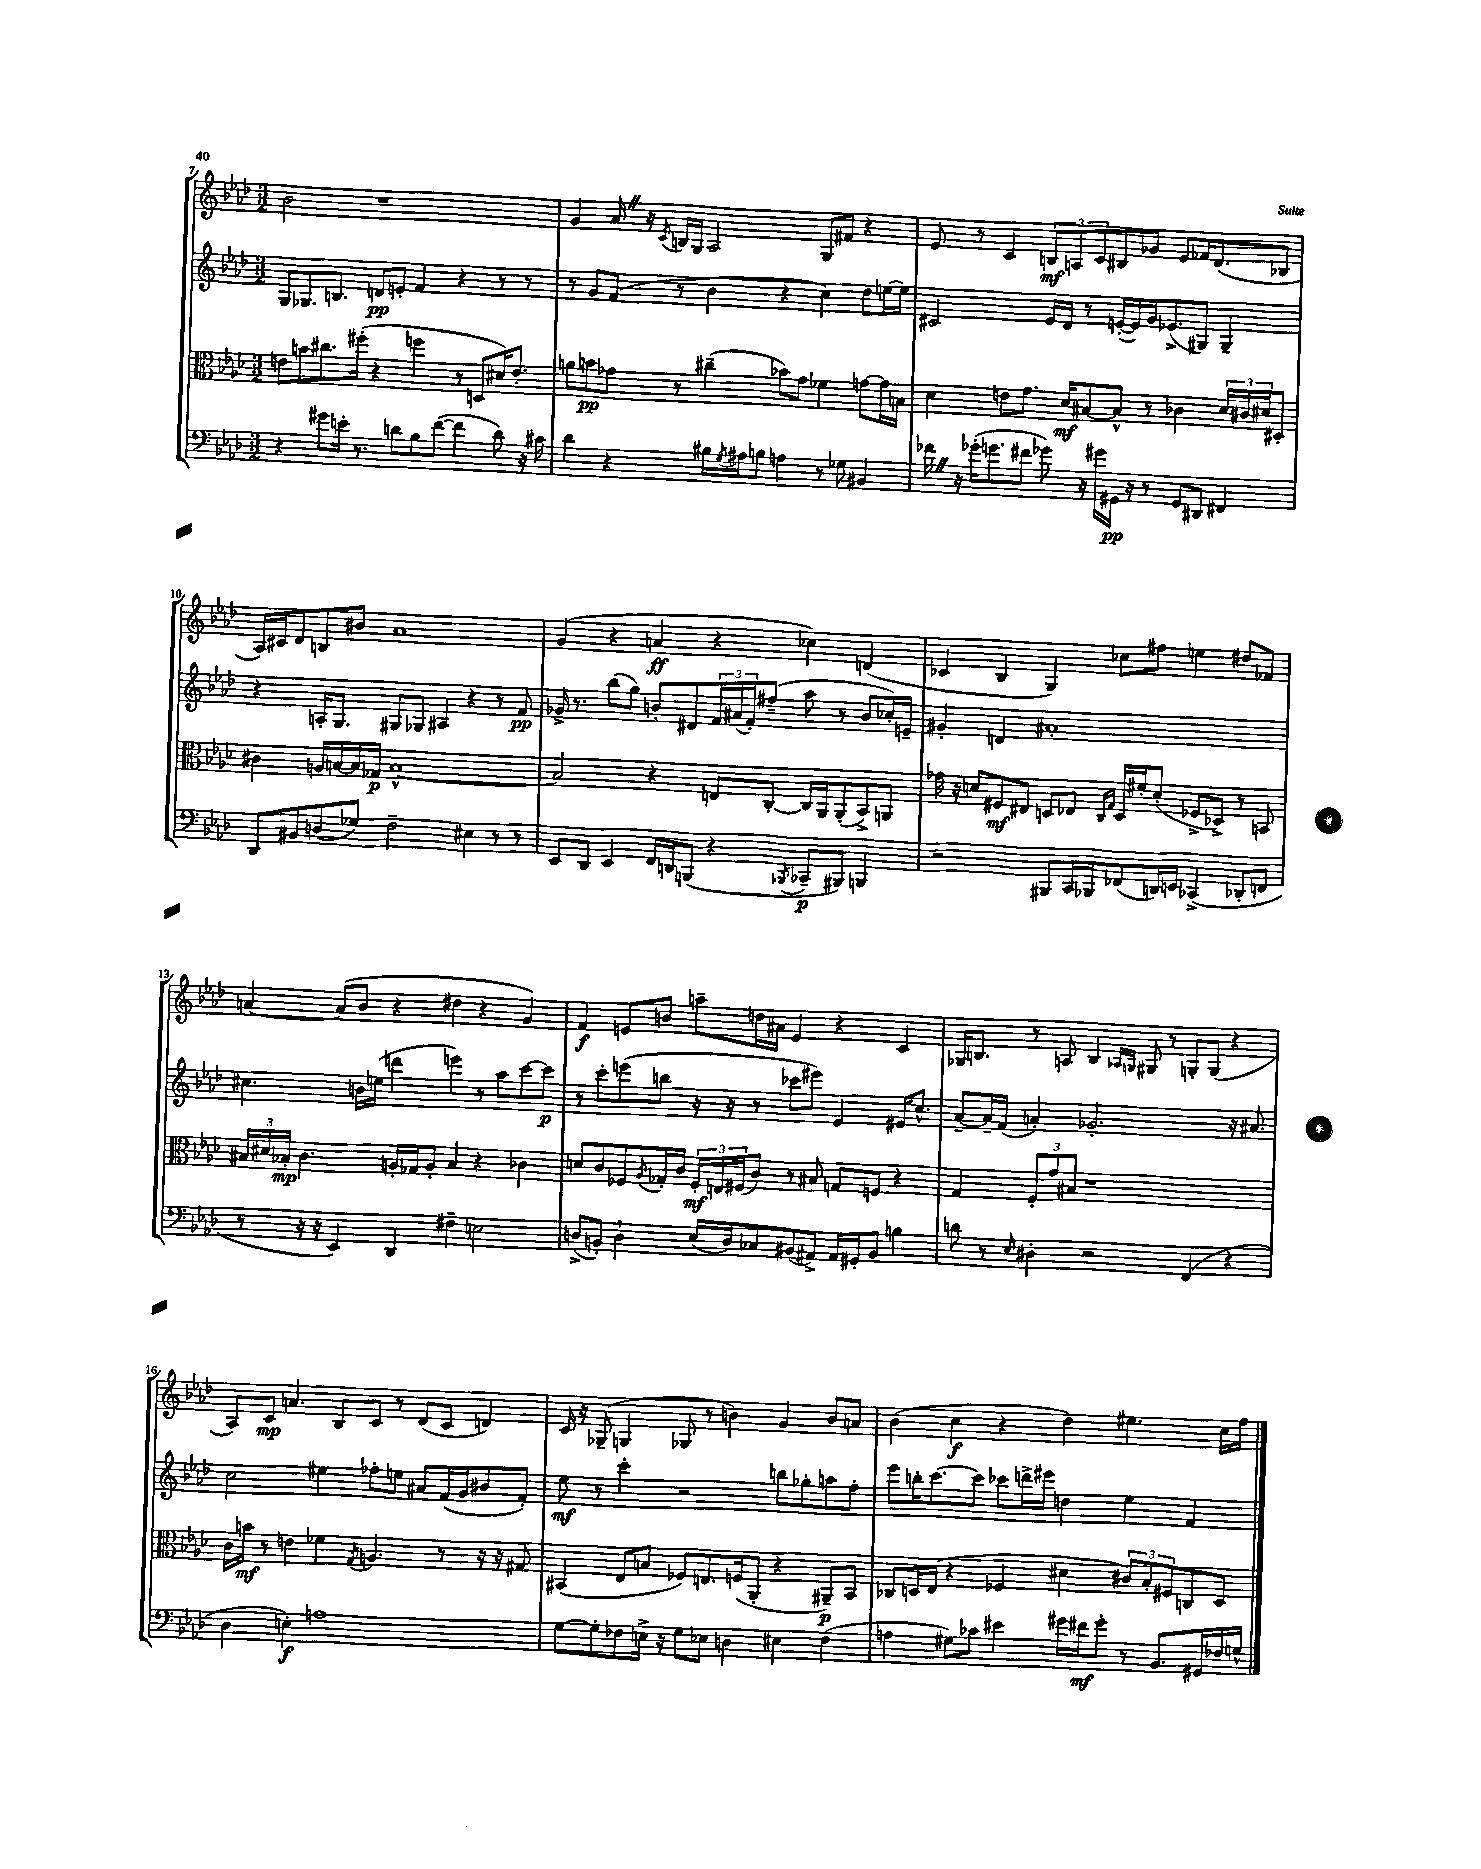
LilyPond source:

<<
\new StaffGroup <<
\new Staff = "s0" {
    \clef treble \key aes \major \numericTimeSignature \time 3/2
    bes'2 r1 |
    g'4 aes'16 \once \override BreathingSign.text = \markup { \musicglyph "scripts.caesura.straight" } \breathe r16 \acciaccatura { c'8 } b16 g16 aes2 g8 fis'8 r4 |
    ees'8 r8 c'4 \tuplet 3/2 { b8\mf a8 c'8 } bis8 ges'8 ees'8 fes'16 des'8.( bes8 |
    aes16) cis'16 des'8 b8 bis'8 aes'1 |
    g'4( r4 a'4\ff r4 ces''4) d'4( |
    ces'4 bes4 g4) ces''8 fis''8 e''4 dis''8 fes'8 |
    a'4~ a'8( bes'8 r4 dis''4 r4 g'4) |
    f'4\f e'8 b'8 a''8-- d''16 ais'16 e'4 r4 c'4 |
    ges16 b8. r8 a8 b4 \grace { aes16 g16 } gis8 r8 g8-. g8( r4 |
    aes8) c'8\mp a'4. bes8 c'8 r8 des'8( c'8 d'4) |
    c'16 r16 ges8--( g4 ges8 r8 b'4) g'4 b'8 a'8 |
    bes'4( c''4\f r4 des''4) eis''4. c''16 f''16 \bar "|." |
}
\new Staff = "s1" {
    \clef treble \key aes \major \numericTimeSignature \time 3/2
    g8 ges8. b8. d'8\pp e'8-. f'4 r4 r8 r8 |
    r8 g'8 f'8( r8 bes'4 r4 c''4) des''8 e''16~ e''16 |
    cis'2 ees'16 des'16 r8 e'16~-.( e'16) g'16 ees'8.->( gis8) gis4-- |
    r4 a16-. g8. gis8 ges8 ais4 r4 r8 f'8\pp |
    ges'16-> r8. bes''8( g''8) b'8-. dis'8 \tuplet 3/2 { f'16 ais'16( f'16-.) } fis''8--( aes''8 r8 b'8 ces''16-.) e'16-- |
    gis'4-. d'4 ais'1-. |
    cis''4. b'16 e''16( d'''4 e'''4) r8 aes''8 c'''8~ c'''8\p |
    r8 c'''8-. e'''8( b''8 r16 r16 r8 ces'''8 eis'''8) ees'4 eis'16 c''8.-^ |
    aes'8~-- aes'16-- f'16( a'4-.) ges'2.-. r16 ais'8. |
    c''2 eis''4 fes''8-. e''8 ais'8 f'16( g'16 bis'8 f'8-.) |
    ees''8\mf r8 c'''4-. r2 b''8 ges''8-. a''8 f''8-. |
    ees'''8 b''16-. c'''8.~ c'''8 ces'''8 d'''16-> eis'''16 d''4 ees''4 f'4 \bar "|." |
}
\new Staff = "s2" {
    \clef alto \key aes \major \numericTimeSignature \time 3/2
    e'8 b'8 cis''8. fis''16-.( r4 f''4 r8 d8 dis'16) e'8.-. |
    a'8 b'8\pp ges'8 r8 cis''4--( bes'8) ges'8 fes'4 g'8~ g'16 b16 |
    des'4 e'8 g'8. des'16\mf bis8~ bis8-^ r8 ces'4 \tuplet 3/2 { des'16 cis'16 dis'16 } dis8-. |
    cis'4 a16 b16~ b16 ges16\p b1~-^ |
    b2 r4 e8 c8~-. c16 aes,16 aes,8-.( bes,8->) a,8 |
    ges'16 r16 d'8 fis8\mf eis8 d8 ees8 \grace { c16 g16 } d16 fis'16-. d'8-.( fes8-> des8->) r8 b,8 |
    \tuplet 3/2 { bis16 dis'16 bes16-.\mp } c'4. a16-. ges16 a8-. bes4 r4 ces'4 |
    d'8 c'8 fes8 \acciaccatura { aes8 } ges16-. c'16 \tuplet 3/2 { fes16-.\mf e16 fis16( } c'8) r8 bis8 g8 f8 r4 |
    g4 \tuplet 3/2 { f8-. g'8 bis8 } r1 |
    c'16 b'16\mf r8 e'4 fes'4 \acciaccatura { g8 } a4. r8 r16 r16 gis8 |
    bis,4( ees8 b8 fes8) e8. f16( aes,8-. r4 ais,8--\p) bis,8 |
    ces8 d16 ees16( r4 fes4 dis'4 \tuplet 3/2 { cis'8) bes8-. fis8 } c8 d8 \bar "|." |
}
\new Staff = "s3" {
    \clef bass \key aes \major \numericTimeSignature \time 3/2
    r4 gis'8 e'16-. r8. d'8 bes8 f'8~( f'4 d'8) r16 cis'16 |
    des'4 r4 bis16 \acciaccatura { g8 } ais16 b8 a4 r8 ges8 bis,4 |
    fes'16 \once \override BreathingSign.text = \markup { \musicglyph "scripts.caesura.straight" } \breathe r16 ges'16-.( g'8. fis'8 ges'8) r16 gis'16 gis,16\pp r16 r8 gis,8 dis,8 fis,4 |
    des,8 bis,8 d8( ges8) f2-- eis4 r8 r8 |
    ees,8 des,8 ees,4 f,16 d,16 b,,8( r4 \acciaccatura { bes,,8 } ces,8--\p bis,,8) b,,4 |
    r2 bis,,8 c,16 bes,,16 fes,8( d,16) e,16 ces,4->( des,8-. f,8 |
    r8 r16 r16 ees,4) des,4 fis4-- e2 |
    d8->( b,8-.) d4-! ees16( d16) ces8 bis,8( ais,8->) ais,16 gis,16-. bis,8 b4 |
    d'8 r8 \grace { ees16 } dis4-. r2 f,4( r4 |
    des4 e4-.\f) a1 |
    g8~ g8-. fes8 e16-> r16 g8 ees8 d4 eis4 fes4( |
    a4 gis8) ces'8 eis'4 gis'16 fis'16\mf gis'8-. r8 bes,8. gis,16 fes16 g16-^ \bar "|." |
}
>>
>>
\layout { \context { \Score currentBarNumber = #7 } }
